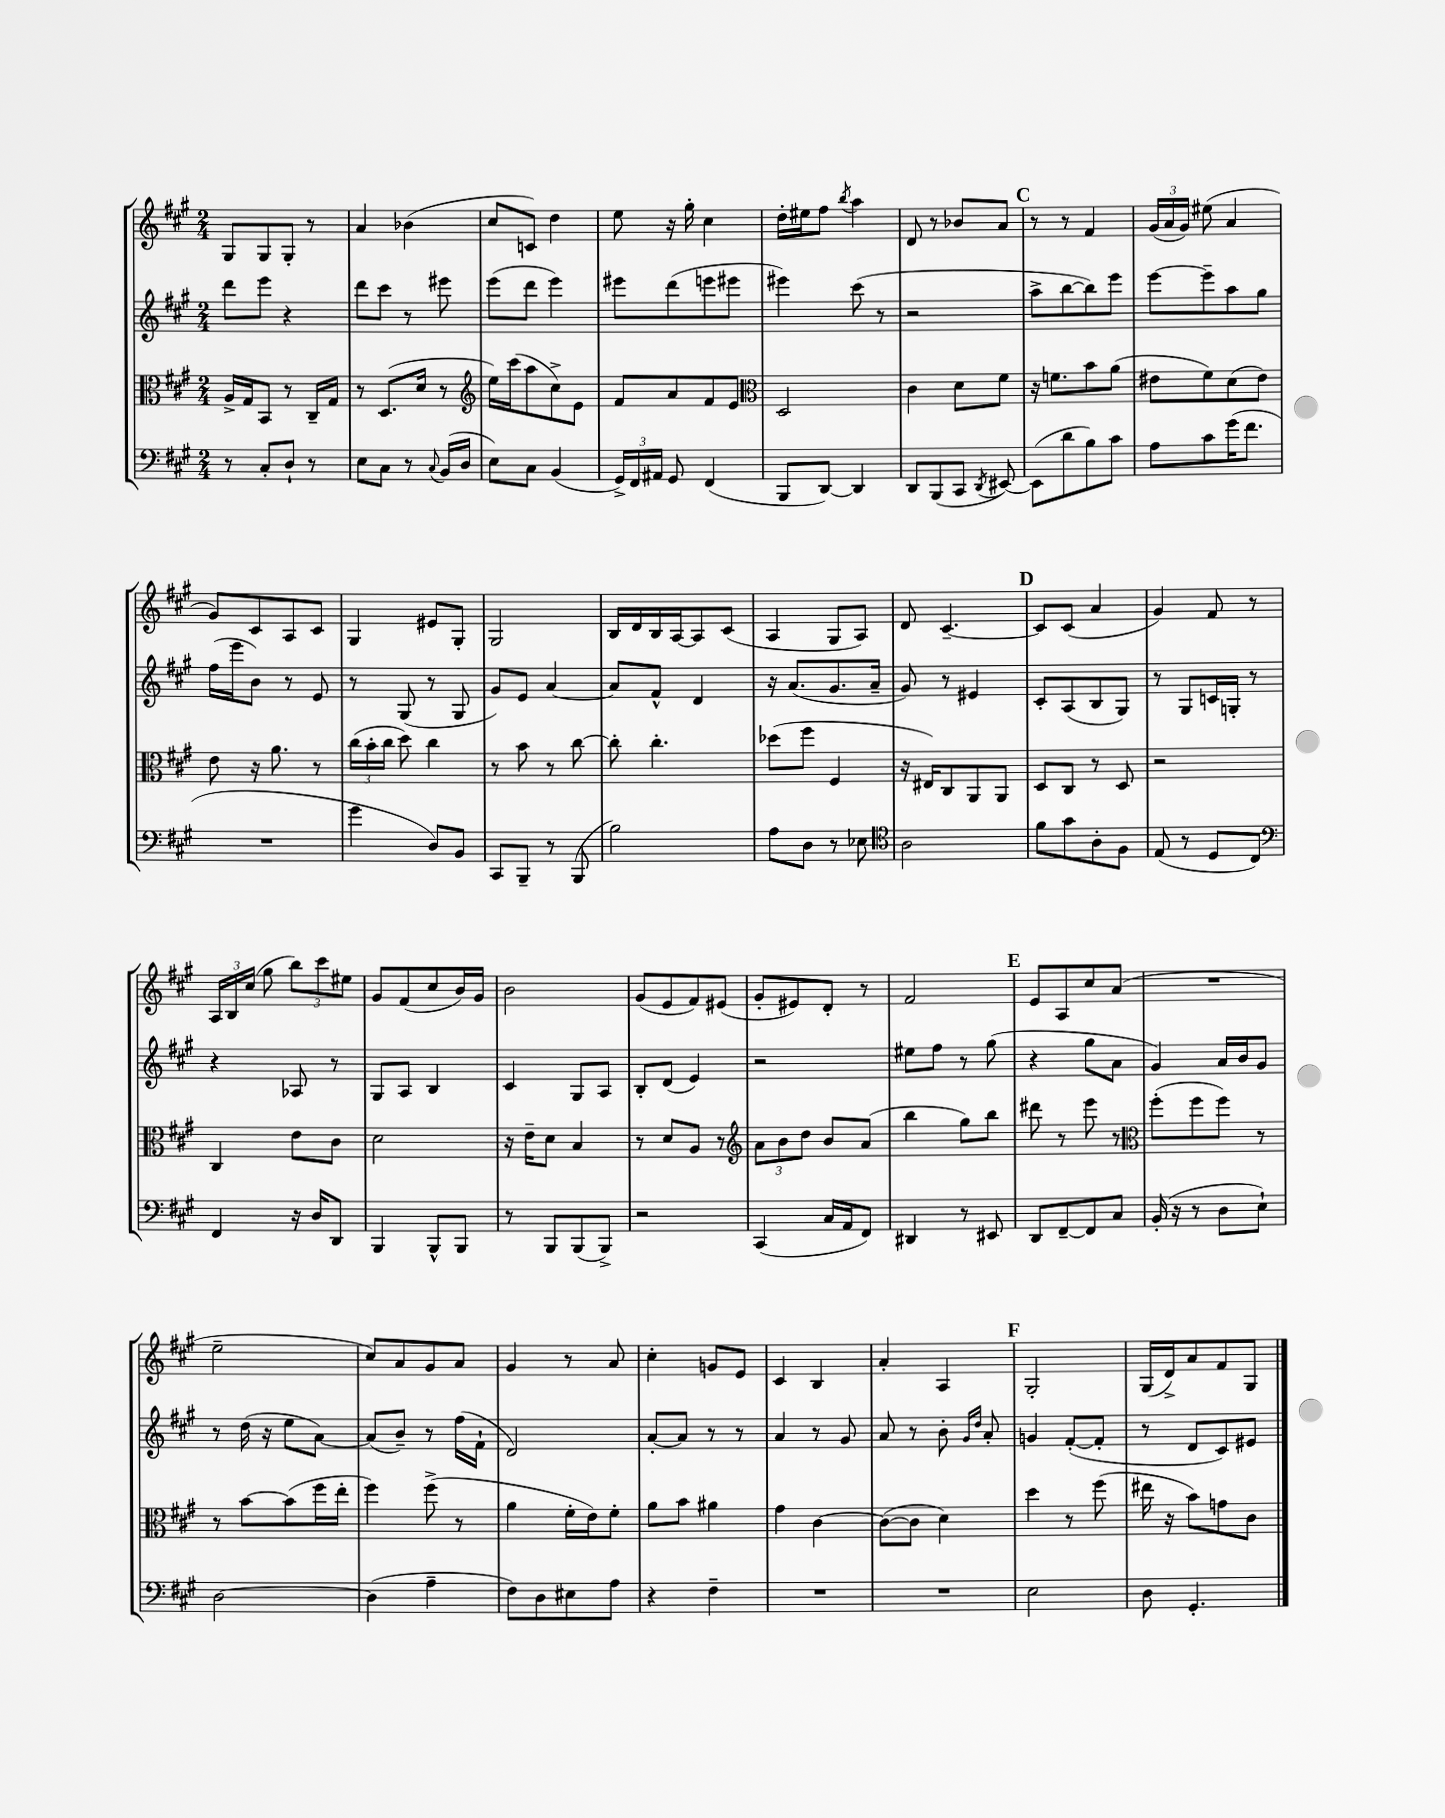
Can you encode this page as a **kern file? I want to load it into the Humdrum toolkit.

**kern	**kern	**kern	**kern
*part4	*part3	*part2	*part1
*staff4	*staff3	*staff2	*staff1
*clefF4	*clefC3	*clefG2	*clefG2
*k[f#c#g#]	*k[f#c#g#]	*k[f#c#g#]	*k[f#c#g#]
*M2/4	*M2/4	*M2/4	*M2/4
=15	=15	=15	=15
8r	16A^/LL	8ddd\L	8G#/L
.	16G#/J	.	.
8C#'/L	8BB/J	8eee\J	8G#/
8D`/J	8r	4r	8G#'/J
8r	16C#~/LL	.	8r
.	16G#/JJ	.	.
=16	=16	=16	=16
8E\L	8r	8ddd\L	4a/
8C#\J	(8.D/L	8ccc#\J	.
8r	.	8r	(4b-X\
.	16d/Jk	.	.
8qqC#/	.	.	.
(16BB/LL	8r	8eee#X\	.
16D/JJ	.	.	.
=17	=17	=17	=17
*	*clefG2	*	*
8E\L)	16ee\LL)	(8eee\L	8cc#/L
.	(16ccc#\J	.	.
8C#\J	8aa\	8ddd\J	8cn/J)
(4BB/	8cc#^\)	4eee\)	4dd\
.	8e\J	.	.
=18	=18	=18	=18
24GG#^/LL)	8f#/L	8eee#X\L	8ee\
24FF#/	.	.	.
24AA#X/JJ	.	.	.
8GG#/	8a/	(8ddd\	16r
.	.	.	16gg#'\
(4FF#/	8f#/	8eeen\	4cc#\
.	8e/J	8eee#X\J	.
=19	=19	=19	=19
*	*clefC3	*	*
8BBB/L	2D/	4eee#X\)	16dd'\LL
.	.	.	16ee#X\J
[8DD/J)	.	.	8ff#\J
.	.	.	8qbb/
4DD/]	.	(8ccc#\	4aa\
.	.	8r	.
=20	=20	=20	=20
8DD/L	4c#\	2r	8d/
(8BBB/	.	.	8r
8CC#/J	8d\L	.	8b-X/L
8qDD/	.	.	.
[8EE#X/)	8f#\J	.	8a/J
!!LO:REH:place=s1:t=C
=21	=21	=21	=21
(8EE#\L]	16r	8aa^\L	8r
.	8.fn\L	.	.
8d\	.	[8bb\	8r
8B\)	8b\	8bb\])	4f#/
8c#\J	(8a\J	8eee\J	.
=22	=22	=22	=22
8A\L	8e#X\L	[8eee\L	(24g#/LL
.	.	.	24a/
.	.	.	24g#/JJ)
8c#\	8f#\)	8eee~\]	(8ee#X\
(16g#\K	(8d\	8aa\	4a/
8.f#\J	.	.	.
.	8e#\J)	8gg#\J	.
!!LO:LB:g=z
=23	=23	=23	=23
2r	8e\	(16ff#\LL	8g#/L)
.	.	16eee\J	.
.	16r	8b\J)	8c#/
.	8.a\	.	.
.	.	8r	8A/
.	8r	8e/	8c#/J
=24	=24	=24	=24
4g#\	(24cc#\LL	8r	4G#/
.	24b'\	.	.
.	24cc#\JJ	.	.
.	8dd\)	(8G#/	.
8D/L)	4cc#\	8r	8e#X/L
8BB/J	.	8G#/	8G#'/J
=25	=25	=25	=25
8CC#/L	8r	8g#/L)	2G#/
8BBB~/J	8b\	8e/J	.
8r	8r	[4a/	.
(8BBB/	[8cc#\	.	.
=26	=26	=26	=26
2B\)	8cc#'\]	8a/L]	16B/LL
.	.	.	16d/
.	4.cc#'\	8f#^^/J	16B/
.	.	.	[16A/J
.	.	4d/	8A/]
.	.	.	(8c#/J
=27	=27	=27	=27
8A\L	(8dd-X\L	16r	4A/
.	.	(8.a/L	.
8D\J	8ff#\J	.	.
8r	4F#/	8.g#/	8G#/L
8E-X\	.	.	8A/J)
.	.	16a~/Jk	.
=28	=28	=28	=28
*clefC4	*	*	*
2A\	16r	8g#/)	8d/
.	16E#X/KL)	.	.
.	8C#/	8r	[4.c#~/
.	8AA/	4e#X/	.
.	8AA/J	.	.
!!LO:REH:place=s1:t=D
=29	=29	=29	=29
8f#\L	8D/L	8c#'/L	8c#/L]
8g#\	8C#/J	(8A/	(8c#/J
8A'\	8r	8B/	4a/
8F#\J	8D/	8G#/J)	.
=30	=30	=30	=30
(8E/	2r	8r	4g#/)
8r	.	8G#/L	.
8D/L	.	16cn/L	8f#/
.	.	16Gn'/JJ	.
8C#/J)	.	8r	8r
!!LO:LB:g=z
=31	=31	=31	=31
*clefF4	*	*	*
4FF#/	4C#/	4r	24A/LL
.	.	.	24B/
.	.	.	(24cc#/JJ
.	.	.	8gg#\
16r	8e\L	8A-X/	12bb\L)
16D/KL	.	.	.
.	.	.	12ccc#\
8DD/J	8c#\J	8r	.
.	.	.	12ee#X\J
=32	=32	=32	=32
4BBB/	2d\	8G#/L	8g#/L
.	.	8A/J	(8f#/
8BBB^^/L	.	4B/	8cc#/
8BBB/J	.	.	16b/L)
.	.	.	16g#/JJ
=33	=33	=33	=33
8r	16r	4c#/	2b\
.	16e~\KL	.	.
8BBB/L	8d\J	.	.
(8BBB/	4B/	8G#/L	.
8BBB^/J)	.	8A/J	.
=34	=34	=34	=34
2r	8r	8B'/L	(8g#/L
.	8d/L	(8d/J	8e/
.	8A/J	4e/)	8f#/)
.	8r	.	(8e#X/J
=35	=35	=35	=35
*	*clefG2	*	*
(4CC#/	12a\L	2r	8g#'/L
.	12b\	.	.
.	.	.	8e#X/)
.	12dd\J	.	.
16C#/LL	8b/L	.	8d'/J
16AA/J	.	.	.
8FF#/J)	(8a/J	.	8r
=36	=36	=36	=36
4DD#X/	4bb\	8ee#X\L	2f#/
.	.	8ff#\J	.
8r	8gg#\L)	8r	.
8EE#X/	8bb\J	(8gg#\	.
!!LO:REH:place=s1:t=E
=37	=37	=37	=37
8DD/L	8ddd#X\	4r	8e/L
[8FF#~/	8r	.	8A/
8FF#/]	8eee\	8gg#\L	8cc#/
8C#/J	8r	8a\J	(8a/J
=38	=38	=38	=38
*	*clefC3	*	*
(16BB'/	(8ff#'\L	4g#/)	2r
16r	.	.	.
8r	8ff#\	.	.
8D\L	8ff#\J)	16a/LL	.
.	.	16b/J	.
8E`\J)	8r	8g#/J	.
!!LO:LB:g=z
=39	=39	=39	=39
[2D\	8r	8r	2ee~\
.	[8b\L	(16dd\	.
.	.	16r	.
.	(8b\]	8ee\L	.
.	16ff#\L	[8a\J)	.
.	16ee'\JJ	.	.
=40	=40	=40	=40
(4D\]	4ff#\)	(8a/L]	8cc#/L)
.	.	8b~/J)	8a/
4A~\	(8ff#^\	8r	8g#/
.	8r	(16ff#\LL	8a/J
.	.	16f#`\JJ	.
=41	=41	=41	=41
8F#\L)	4a\	2d/)	4g#/
8D\	.	.	.
8E#X\	16f#'\LL	.	8r
.	16e\J)	.	.
8A\J	8f#'\J	.	8a/
=42	=42	=42	=42
4r	8a\L	[8a'/L	4cc#'\
.	8b\J	8a/J]	.
4F#~\	4a#X\	8r	8gn/L
.	.	8r	8e/J
=43	=43	=43	=43
2r	4g#\	4a/	4c#/
.	[4c#\	8r	4B/
.	.	8g#/	.
=44	=44	=44	=44
2r	(8c#\L_	8a/	4a'/
.	8c#\J]	8r	.
.	4d\)	8b'\	4A/
.	.	16qqg#/LL	.
.	.	16qqdd/JJ	.
.	.	8a'/	.
!!LO:REH:place=s1:t=F
=45	=45	=45	=45
2E\	4dd\	4gn/	2G#'/
.	8r	([8f#'/L	.
.	(8ff#\	8f#'/J]	.
=46	=46	=46	=46
8D\	16ee#X\	8r	(16G#/LL
.	16r	.	16d^/J)
4.GG#'/	8b\L)	8d/L	8a/
.	8gn\	8c#/)	8f#/
.	8c#\J	8e#X/J	8G#/J
==	==	==	==
*-	*-	*-	*-
